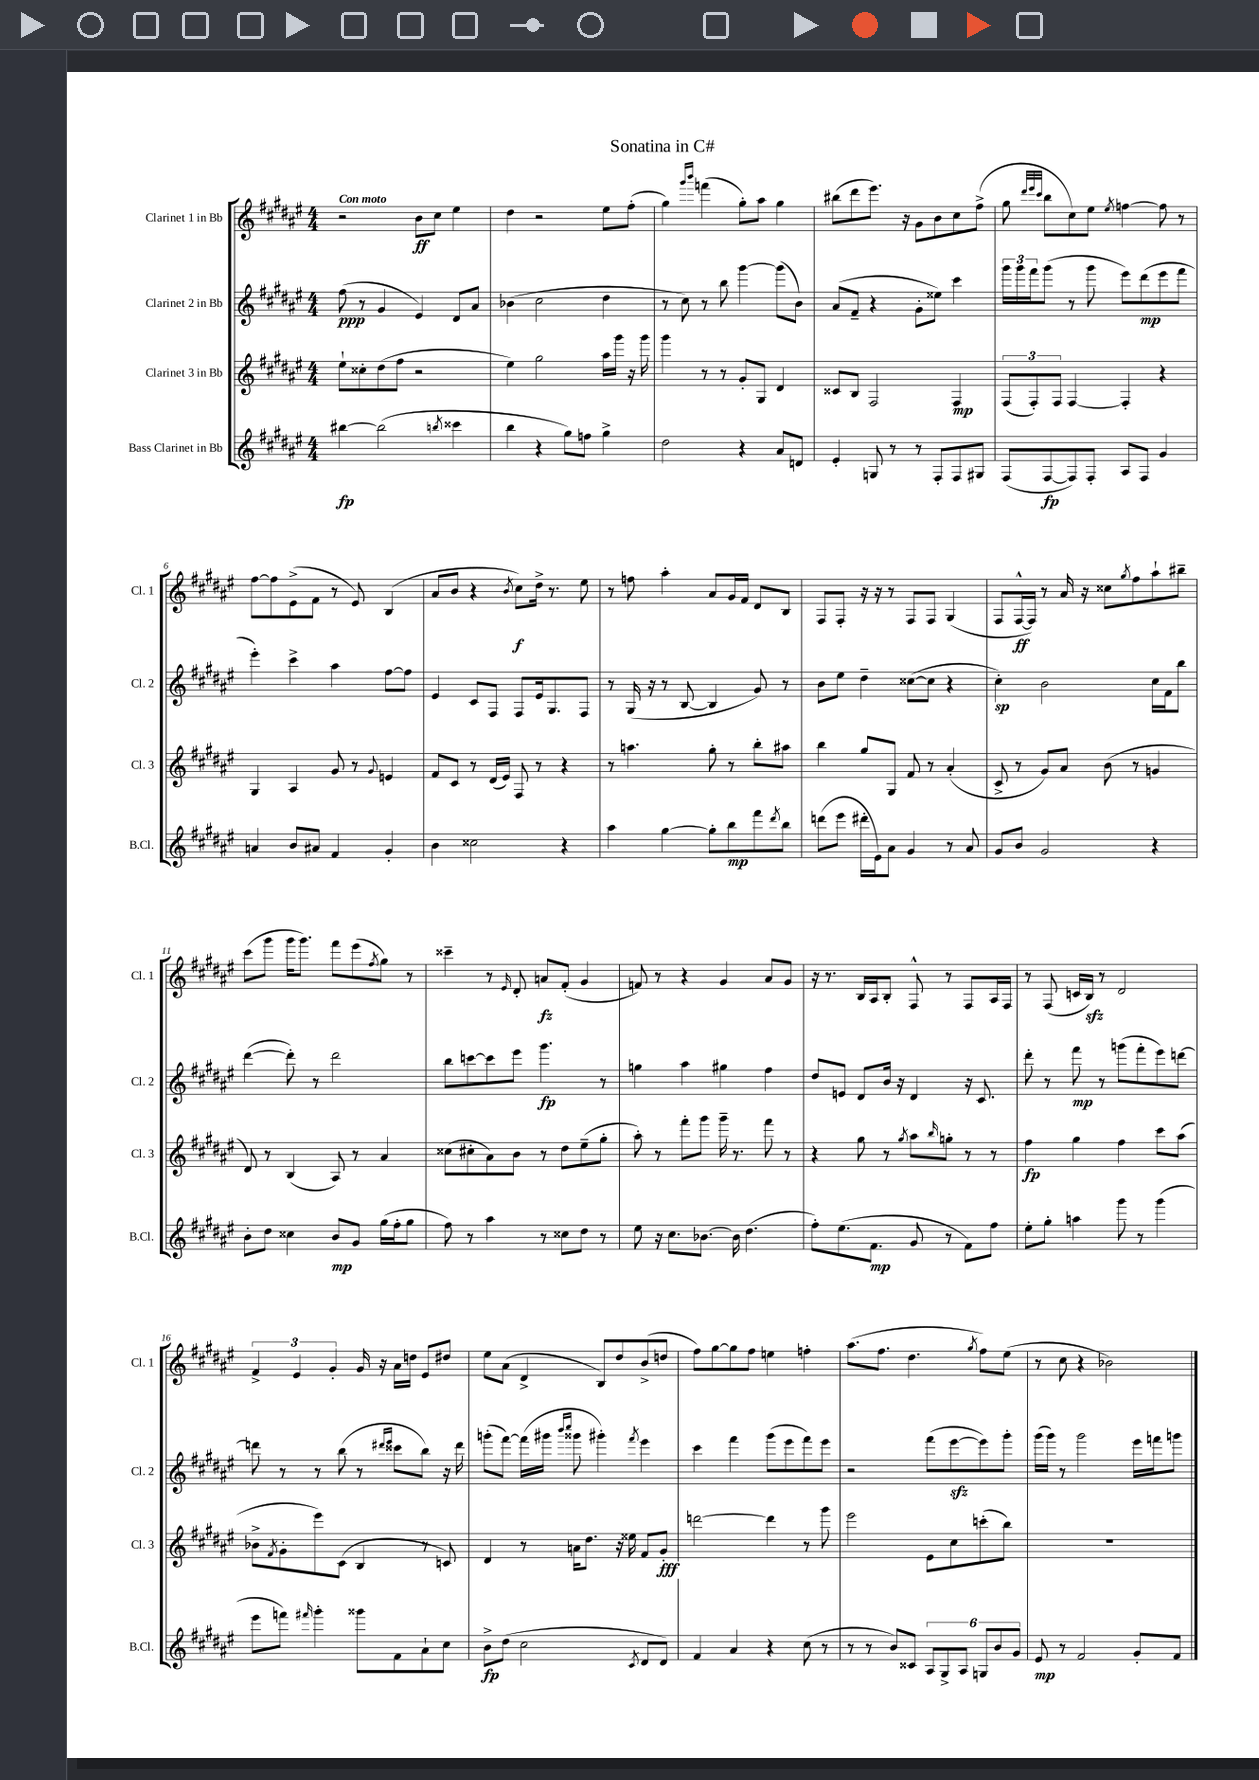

**kern	**kern	**kern	**kern
*staff4	*staff3	*staff2	*staff1
*clefG2	*clefG2	*clefG2	*clefG2
*k[f#c#g#d#a#e#]	*k[f#c#g#d#a#e#]	*k[f#c#g#d#a#e#]	*k[f#c#g#d#a#e#]
*M4/4	*M4/4	*M4/4	*M4/4
[4bb#\	8ee#`\L	(8ff#\	2r
.	8cc##'\	8r	.
(2bb#\]	(8dd#\	4g#/	.
.	8ff#\J	.	.
.	2r	4e#/)	8b\L
.	.	.	8cc#\J
8qbb/	.	.	.
4ccc##\	.	8d#/L	4ee#\
.	.	8a#/J	.
=	=	=	=
4bb\	4ee#\)	(4b-\	4dd#\
4r	2gg#\	2cc#\	2r
8gg#\L)	.	.	.
8ff\J	.	.	.
4gg#^\	16aa#\LL	4dd#\	8ee#\L
.	16ggg#\JJ	.	.
.	16r	.	(8ff#'\J
.	16ggg#\	.	.
=	=	=	=
2dd#\	4ggg#\	8r	4gg#\)
.	.	8cc#\)	.
.	.	.	16qqggg#/LL
.	.	.	16qqbbb/JJ
.	8r	8r	(4fff\
.	8r	8bb\	.
4r	8g#'/L	[4ggg#\	8gg#'\L)
.	8G#/J	.	8aa#\J
8a#/L	4d#/	(8ggg#\]L	4gg#\
8d/J	.	8b\J)	.
=	=	=	=
4e#'/	8c##/L	(8a#/L	(8bb#\L
.	8B/J	8f#~/J	8ddd#\
8G/	2F#/	4r	8.eee#\J)
8r	.	.	.
.	.	.	16r
8r	.	8g#'\L	8g#\L
8F#'/L	.	8ee##\J)	8b\
8F#/	4F#/	4ccc#\	8cc#\
8G#/J	.	.	(8ff#^\J
=	=	=	=
(8F#/L	(12F#/L	24ggg#\LL	8gg#\
.	.	24ggg#\	.
.	12F#'/)	24fff#\J	.
.	.	.	32qqddd#/LLL
.	.	.	32qqeee#/
.	.	.	32qqccc#/JJJ
[8F#/	.	(8ggg#\J	8bb\L
.	12F#/J	.	.
8F#/])	[4F#/	8r	8cc#\)
8F#'/J	.	8ggg#\	8ee#\J
.	.	.	8qee#/
8A#/L	4F#'/]	8eee#\L)	[4ff\
8F#/J	.	(8ddd#\	.
4g#/	4r	8eee#\	8ff\]
.	.	8fff#\J	8r
=	=	=	=
4a/	4G#/	4eee#'\)	[8ff#\L
.	.	.	8ff#\]
8b/L	4A#/	4ccc#^\	(8e#^\
8a#/J	.	.	8f#\J
4f#/	8g#/	4aa#\	8r
.	8r	.	8e#/)
.	8qqg#/	.	.
4g#'/	4e/	[8ff#\L	(4B/
.	.	8ff#\]J	.
=	=	=	=
4b\	8f#/L	4e#/	8a#/L
.	8c#/J	.	8b/J
2cc##\	8r	8c#/L	4r
.	(16d#/LL	8F#/J	.
.	16e#/JJ)	.	.
.	.	.	8qb/
.	8F#/	8F#/L	8cc#\L)
.	8r	16e#/k	16dd#^\Jk
.	.	8.G#/	8.r
4r	4r	.	.
.	.	8F#/J	8ee#\
=	=	=	=
4aa#\	8r	8r	8r
.	4.aa\	(16G#/	8ff\
.	.	16r	.
[4gg#\	.	8r	4aa#'\
.	.	[8B/	.
8gg#'\]L	8gg#'\	4B/]	8a#/L
8bb\	8r	.	16g#/L
.	.	.	16f#/JJ
8fff#\	8bb'\L	8g#/)	8d#/L
8qddd#/	.	.	.
8bb\J	8aa#\J	8r	8B/J
=	=	=	=
(8ddd\L	4bb\	8b\L	8F#/L
8eee#\J	.	8ee#\J	8F#'/J
16ddd#'\LL	8gg#/L	4dd#~\	16r
16e#\J)	.	.	16r
8a#\J	8G#/J	.	8r
4g#/	8f#/	([8cc##\L	8F#/L
.	8r	8cc##\]J	8F#/J
8r	(4a#'/	4r	(4G#/
8a#/	.	.	.
=	=	=	=
8g#/L	8c#^/	4cc#'\)	8F#/L
8b/J	8r	.	[16F#^^/L
.	.	.	16F#/]JJ)
2g#/	8g#/L)	2b\	8r
.	8a#/J	.	16a#/
.	.	.	16r
.	(8b\	.	8cc##\L
.	.	.	8qgg#/
.	8r	.	8ff#\
4r	4g/	16cc#\LL	8aa#`\
.	.	16f#\J	.
.	.	8bb\J	8bb#~\J
=	=	=	=
8b'\L	8d#/)	([4ddd#\	(8ccc#\L
8dd#\J	8r	.	8ggg#\J
4cc##\	(4B/	8ddd#'\])	16ggg#\LK
.	.	.	8.ggg#\J)
.	.	8r	.
8b/L	8A#/)	2ddd#\	8fff#\L
8g#/J	8r	.	(8eee#\
.	.	.	8qff#/
(16gg#\LL	4a#/	.	8gg#\J)
16ff#'\J	.	.	.
8gg#\J	.	.	8r
=	=	=	=
8ff#\)	(8cc##\L	8bb\L	4ccc##~\
8r	8cc#'\	[8ccc\	.
4aa#\	8a#\)	8ccc\]	8r
.	.	.	16qqe#/
.	8b\J	8eee#\J	8d#'/
8r	8r	4.ggg#\	8a/L
8cc##\L	8dd#\L	.	(8f#'/J
8dd#\J	(8ee#~\	.	4g#/
8r	8gg#'\J	8r	.
=	=	=	=
8ee#\	8aa#'\)	4gg\	8f/)
16r	8r	.	8r
8.cc#\L	.	.	.
.	8fff#'\L	4aa#\	4r
[8.b-\J	8ggg#\J	.	.
.	16ggg#~\	4gg#\	4g#/
16b-\]	8.r	.	.
(4.dd#\	.	.	.
.	8fff#\	4ff#\	8a#/L
.	8r	.	8g#/J
=	=	=	=
8ff#'\L)	4r	8dd#/L	16r
.	.	.	8.r
(8.ee#\	.	8e/J	.
.	8gg#\	8d#/L	16B/LL
8.f#\J	.	.	16A#/J
.	8r	16b/Jk	8B'/J
.	.	16r	.
.	8qgg#/	.	.
8g#/	8aa#\L	4d#/	8F#^^/
.	16qqbb/	.	.
8r	8gg'\J	.	8r
8f#\L)	8r	16r	8F#/L
.	.	8.c#/	.
8ff#\J	8r	.	16A#/L
.	.	.	16F#/JJ
=	=	=	=
8ee#'\L	4ff#\	8ddd#'\	8r
8gg#'\J	.	8r	(8F#/
4aa\	4gg#\	8fff#\	16c/LL
.	.	.	16B/JJ)
.	.	8r	8r
8ggg#\	4ff#\	(8ggg\L	2d#/
8r	.	8fff#'\	.
(4ggg#\	8ccc#\L	8eee#\)	.
.	(8aa#\J	[8ddd\J	.
=	=	=	=
8eee#\L	8b-^\L	8ddd\]	6f#^/
.	8qf#/	.	.
8fff\J)	8g#'\	8r	.
.	.	.	6e#/
16qqfff#/	.	.	.
4ggg#'\	8eee#\)	8r	.
.	.	.	6g#'/
.	(8c#\J	(8bb\	.
8ggg##\L	4B/	8r	16g#/
.	.	.	16r
.	.	16qqddd#/LL	.
.	.	16qqeee#/JJ	.
8f#\	.	8ccc##\L	16a#\LL
.	.	.	16dd\JJ
8a#`\	8r	8bb\J)	8e#/L
8cc#\J	8c/)	16r	8dd#/J
.	.	16ddd#\	.
=	=	=	=
8b^\L	4d#/	(8ggg'\L	8ee#\L
(8dd#\J	.	[8fff#\J)	(8a#\J
2cc#\	8r	(16fff#\]LL	4d#^/
.	.	16ggg#\JJ	.
.	.	16qqbbb/LL	.
.	.	16qqcccc#/JJ	.
.	16a\LK	8ggg##\	.
.	8.dd#\J	.	.
.	.	4ggg#'\)	8B/L)
.	16r	.	8dd#/
.	16ee##\	.	.
8qc#/	.	8qfff#/	.
8d#/L	8f#/L	4eee#\	(8b^/
8d#/J)	8g#'/J	.	8dd/J
=	=	=	=
4f#/	[2ddd\	4ccc#\	8ff#\L)
.	.	.	[8gg#\
4a#/	.	4fff#\	8gg#\]
.	.	.	8ff#\J
4r	4ddd\]	(8ggg#\L	4ee\
.	.	8eee#\	.
(8cc#\	8r	8fff#\)	4ff'\
8r	8ggg#\	8eee#\J	.
=	=	=	=
8r	2eee#\	2r	(8.aa#\L
8r	.	.	.
.	.	.	8.ff#\J
8b/L)	.	.	.
8c##/J	.	.	4.dd#\
12A#/L	8e#\L	(8fff#\L	.
12G#^/	.	.	.
.	8cc#\	[8eee#\	.
12A#/J	.	.	.
.	.	.	8qgg#/
12G/L	(8ccc'\	8eee#\])	8ff#\L)
12b/	.	.	.
.	8bb\J)	8ggg#'\J	(8ee#\J
12g#/J	.	.	.
=	=	=	=
8e#/	1r	(16ggg#\LL	8r
.	.	16ggg#\JJ)	.
8r	.	8r	8cc#\
2f#/	.	2ggg#\	4r
.	.	.	2b-\)
8g#'/L	.	16eee#\LL	.
.	.	16fff\J	.
8f#/J	.	8ggg\J	.
==	==	==	==
*-	*-	*-	*-
